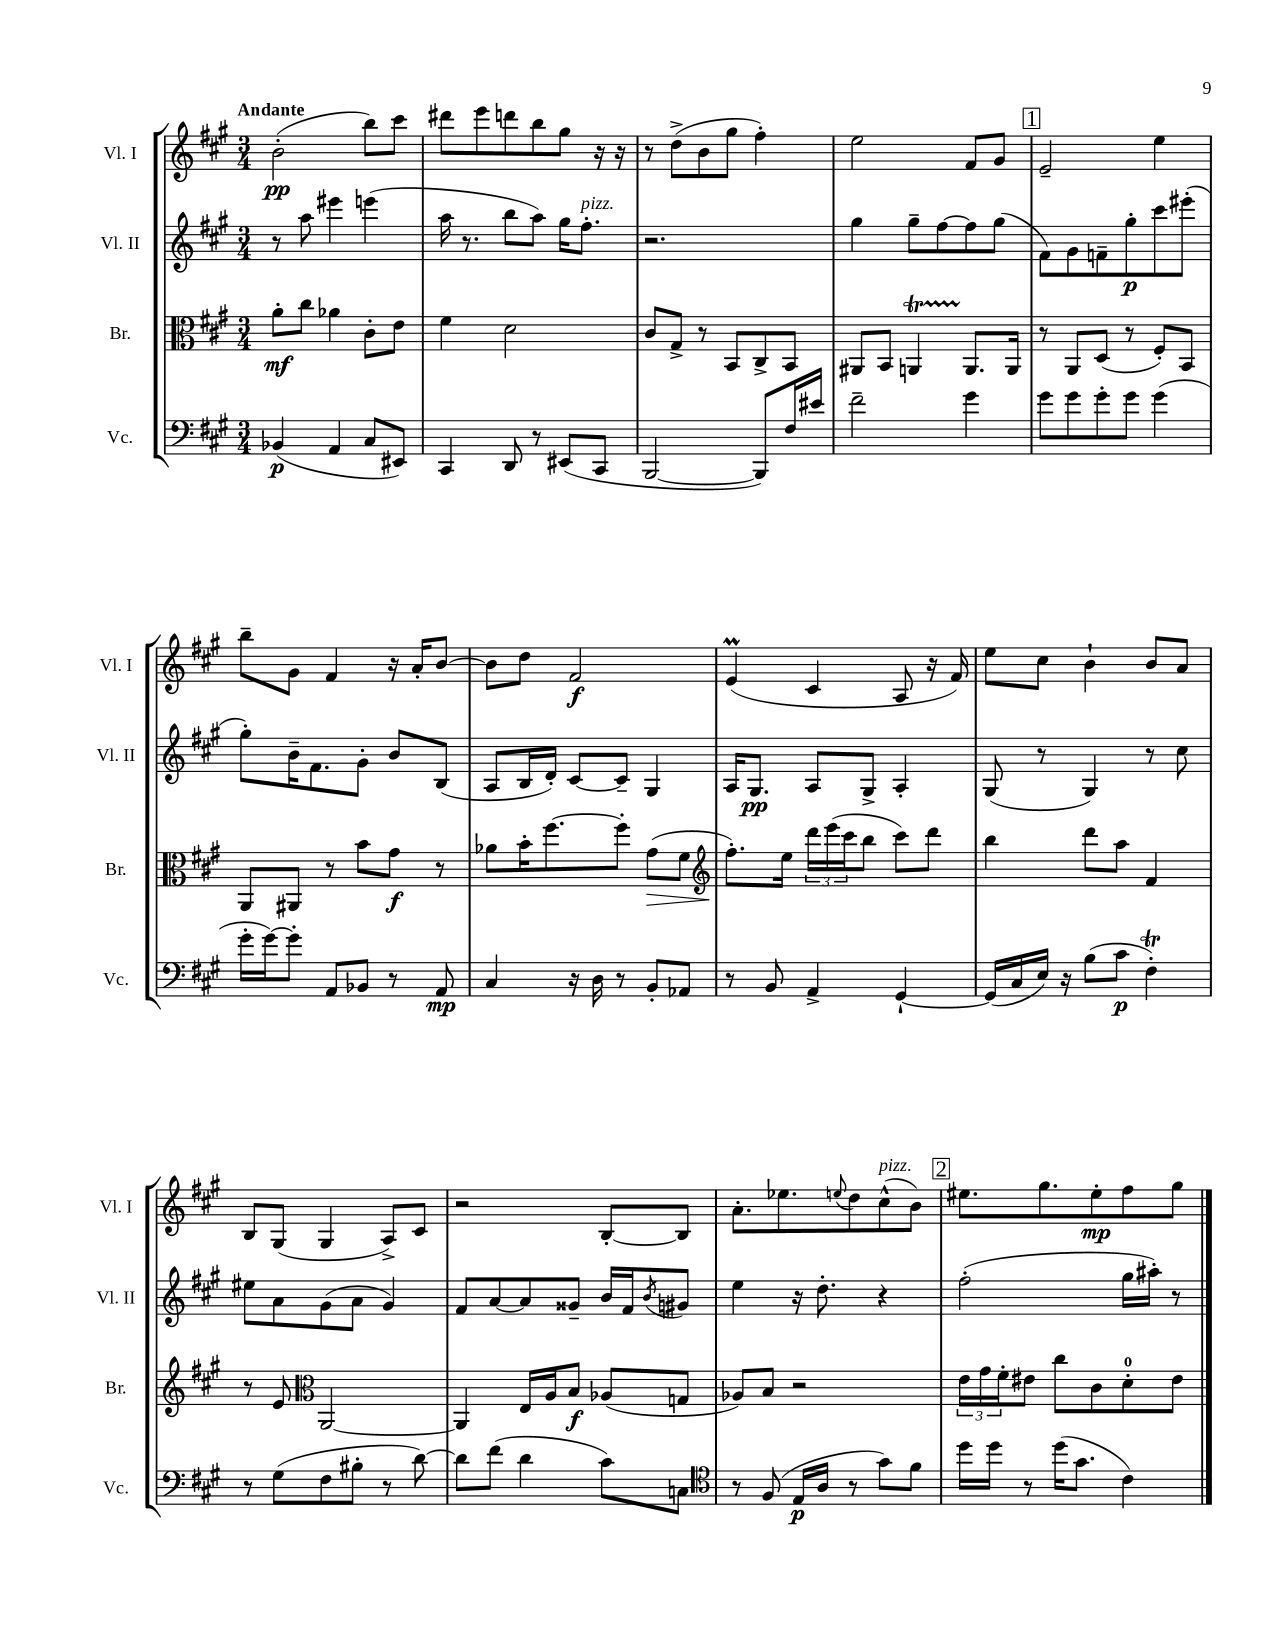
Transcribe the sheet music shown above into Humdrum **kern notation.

**kern	**dynam	**kern	**dynam	**kern	**dynam	**kern	**dynam
*part4	*part4	*part3	*part3	*part2	*part2	*part1	*part1
*staff4	*staff4	*staff3	*staff3	*staff2	*staff2	*staff1	*staff1
*I"Vc.	*	*I"Br.	*	*I"Vl. II	*	*I"Vl. I	*
*I'Vc.	*	*I'Br.	*	*I'Vl. II	*	*I'Vl. I	*
*clefF4	*	*clefC3	*	*clefG2	*	*clefG2	*
*k[f#c#g#]	*	*k[f#c#g#]	*	*k[f#c#g#]	*	*k[f#c#g#]	*
*M3/4	*	*M3/4	*	*M3/4	*	*M3/4	*
=1	=1	=1	=1	=1	=1	=1	=1
!	!	!	!	!	!	!LO:TX:a:B:t=Andante	!
(4BB-X/	p	8a'\L	mf	8r	.	(2b'\	pp
.	.	8cc#\J	.	8aa\	.	.	.
4AA/	.	4a-X\	.	4eee#X\	.	.	.
8C#/L	.	8c#'\L	.	(4eeen\	.	8bb\L)	.
8EE#X/J)	.	8e\J	.	.	.	8ccc#\J	.
=2	=2	=2	=2	=2	=2	=2	=2
4CC#/	.	4f#\	.	16aa\	.	8ddd#X\L	.
.	.	.	.	8.r	.	.	.
.	.	.	.	.	.	8eee\	.
8DD/	.	2d\	.	8bb\L	.	8dddn\	.
8r	.	.	.	8aa\J)	.	8bb\	.
(8EE#X/L	.	.	.	16gg#\KL	.	8gg#\J	.
!	!	!	!	!LO:TX:a:i:t=pizz.	!	!	!
.	.	.	.	8.ff#'\J	.	.	.
8CC#/J	.	.	.	.	.	16r	.
.	.	.	.	.	.	16r	.
=3	=3	=3	=3	=3	=3	=3	=3
[2BBB/	.	8c#/L	.	2.r	.	8r	.
.	.	8G#^/J	.	.	.	(8dd^\L	.
.	.	8r	.	.	.	8b\	.
.	.	8BB/L	.	.	.	8gg#\J	.
8BBB/L])	.	8C#^/	.	.	.	4ff#'\)	.
16F#/L	.	8BB/J	.	.	.	.	.
16e#X/JJ	.	.	.	.	.	.	.
=4	=4	=4	=4	=4	=4	=4	=4
2f#~\	.	8AA#X/L	.	4gg#\	.	2ee\	.
.	.	8BB/J	.	.	.	.	.
.	.	4AAnT/	.	8gg#~\L	.	.	.
.	.	.	.	[8ff#\	.	.	.
4g#\	.	8.AA/L	.	8ff#\]	.	8f#/L	.
.	.	.	.	(8gg#\J	.	8g#/J	.
.	.	16AA/Jk	.	.	.	.	.
!!LO:REH:place=s1:t=1
=5	=5	=5	=5	=5	=5	=5	=5
8g#\L	.	8r	.	8f#\L)	.	2e~/	.
8g#\	.	8AA/L	.	8g#\	.	.	.
8g#'\	.	(8D/J	.	8fn~\	.	.	.
8g#\J	.	8r	.	8gg#'\	p	.	.
(4g#\	.	8F#'/L)	.	8ccc#\	.	4ee\	.
.	.	8BB/J	.	(8eee#X'\J	.	.	.
!!LO:LB:g=z
=6	=6	=6	=6	=6	=6	=6	=6
16g#'\LL	.	8AA/L	.	8gg#'\L)	.	8bb~\L	.
[16g#\J)	.	.	.	.	.	.	.
8g#'\J]	.	8AA#X/J	.	16b~\K	.	8g#\J	.
.	.	.	.	8.f#\	.	.	.
8AA/L	.	8r	.	.	.	4f#/	.
8BB-X/J	.	8b\L	.	8g#'\J	.	.	.
8r	.	8g#\J	f	8b/L	.	16r	.
.	.	.	.	.	.	16a'/KL	.
8AA/	mp	8r	.	(8B/J	.	[8b/J	.
=7	=7	=7	=7	=7	=7	=7	=7
4C#/	.	8a-X\L	.	8A/L	.	8b\L]	.
.	.	16b'\K	.	16B/L	.	8dd\J	.
.	.	[8.ff#\	.	16d'/JJ)	.	.	.
16r	.	.	.	[8c#/L	.	2f#/	f
16D\	.	.	.	.	.	.	.
8r	.	8ff#'\J]	.	8c#~/J]	.	.	.
!	!	!	!LO:HP:b	!	!	!	!
8BB'/L	.	(8g#\L	>	4G#/	.	.	.
8AA-X/J	.	8f#\J	.	.	.	.	.
=8	=8	=8	=8	=8	=8	=8	=8
*	*	*clefG2	*	*	*	*	*
8r	.	8.ff#'\L)	.	16A/KL	.	(4eM/	.
.	.	.	.	8.G#/J	pp	.	.
8BB/	.	.	.	.	.	.	.
.	.	16ee\Jk	]	.	.	.	.
4AA^/	.	24ddd\LL	.	8A/L	.	4c#/	.
.	.	(24eee\	.	.	.	.	.
.	.	24ccc#\J	.	.	.	.	.
.	.	8bb\J	.	8G#^/J	.	.	.
[4GG#`/	.	8ccc#\L)	.	4A'/	.	8A/	.
.	.	8ddd\J	.	.	.	16r	.
.	.	.	.	.	.	16f#/)	.
=9	=9	=9	=9	=9	=9	=9	=9
(16GG#/LL]	.	4bb\	.	(8G#/	.	8ee\L	.
16C#/	.	.	.	.	.	.	.
16E/JJ)	.	.	.	8r	.	8cc#\J	.
16r	.	.	.	.	.	.	.
(8B\L	.	8ddd\L	.	4G#/)	.	4b`\	.
8c#\J	p	8aa\J	.	.	.	.	.
4F#T'\)	.	4f#/	.	8r	.	8b/L	.
.	.	.	.	8cc#\	.	8a/J	.
!!LO:LB:g=z
=10	=10	=10	=10	=10	=10	=10	=10
8r	.	8r	.	8ee#X\L	.	8B/L	.
(8G#\L	.	8e/	.	8a\	.	(8G#/J	.
*	*	*clefC3	*	*	*	*	*
8F#\	.	[2AA/	.	(8g#\	.	4G#/	.
8B#X'\J	.	.	.	8a\J	.	.	.
8r	.	.	.	4g#/)	.	8A^/L)	.
[8d\)	.	.	.	.	.	8c#/J	.
=11	=11	=11	=11	=11	=11	=11	=11
8d\L]	.	4AA/]	.	8f#/L	.	2r	.
(8f#\J	.	.	.	[8a/	.	.	.
4d\	.	16E/LL	.	8a/]	.	.	.
.	.	16A/J	.	.	.	.	.
.	.	8B/J	f	8g##X~/J	.	.	.
8c#\L)	.	(8A-X/L	.	16b/LL	.	[8B'/L	.
.	.	.	.	16f#/J	.	.	.
.	.	.	.	8qb/	.	.	.
8Cn\J	.	8Gn/J	.	8g#X/J	.	8B/J]	.
=12	=12	=12	=12	=12	=12	=12	=12
*clefC4	*	*	*	*	*	*	*
8r	.	8A-X/L)	.	4ee\	.	8.a'\L	.
(8F#/	.	8B/J	.	.	.	.	.
.	.	.	.	.	.	8.ee-X\	.
16E/LL	p	2r	.	16r	.	.	.
16A/JJ	.	.	.	8.dd'\	.	.	.
.	.	.	.	.	.	8qqeen/	.
8r	.	.	.	.	.	8dd\	.
!	!	!	!	!	!	!LO:TX:a:i:t=pizz.	!
8g#\L)	.	.	.	4r	.	(8cc#^^\	.
8f#\J	.	.	.	.	.	8b\J)	.
!!LO:REH:place=s1:t=2
=13	=13	=13	=13	=13	=13	=13	=13
16dd\LL	.	24e\LL	.	(2ff#'\	.	8.ee#X\L	.
.	.	24g#\	.	.	.	.	.
16dd\JJ	.	.	.	.	.	.	.
.	.	24f#'\J	.	.	.	.	.
8r	.	8e#X\J	.	.	.	.	.
.	.	.	.	.	.	8.gg#\	.
(16dd\KL	.	8cc#\L	.	.	.	.	.
8.g#\J	.	.	.	.	.	.	.
.	.	8c#\	.	.	.	8ee#'\	mp
4c#\)	.	8d'\	.	16gg#\LL	.	8ff#\	.
.	.	.	.	16aa#X'\JJ)	.	.	.
.	.	8e#\J	.	8r	.	8gg#\J	.
==	==	==	==	==	==	==	==
*-	*-	*-	*-	*-	*-	*-	*-
